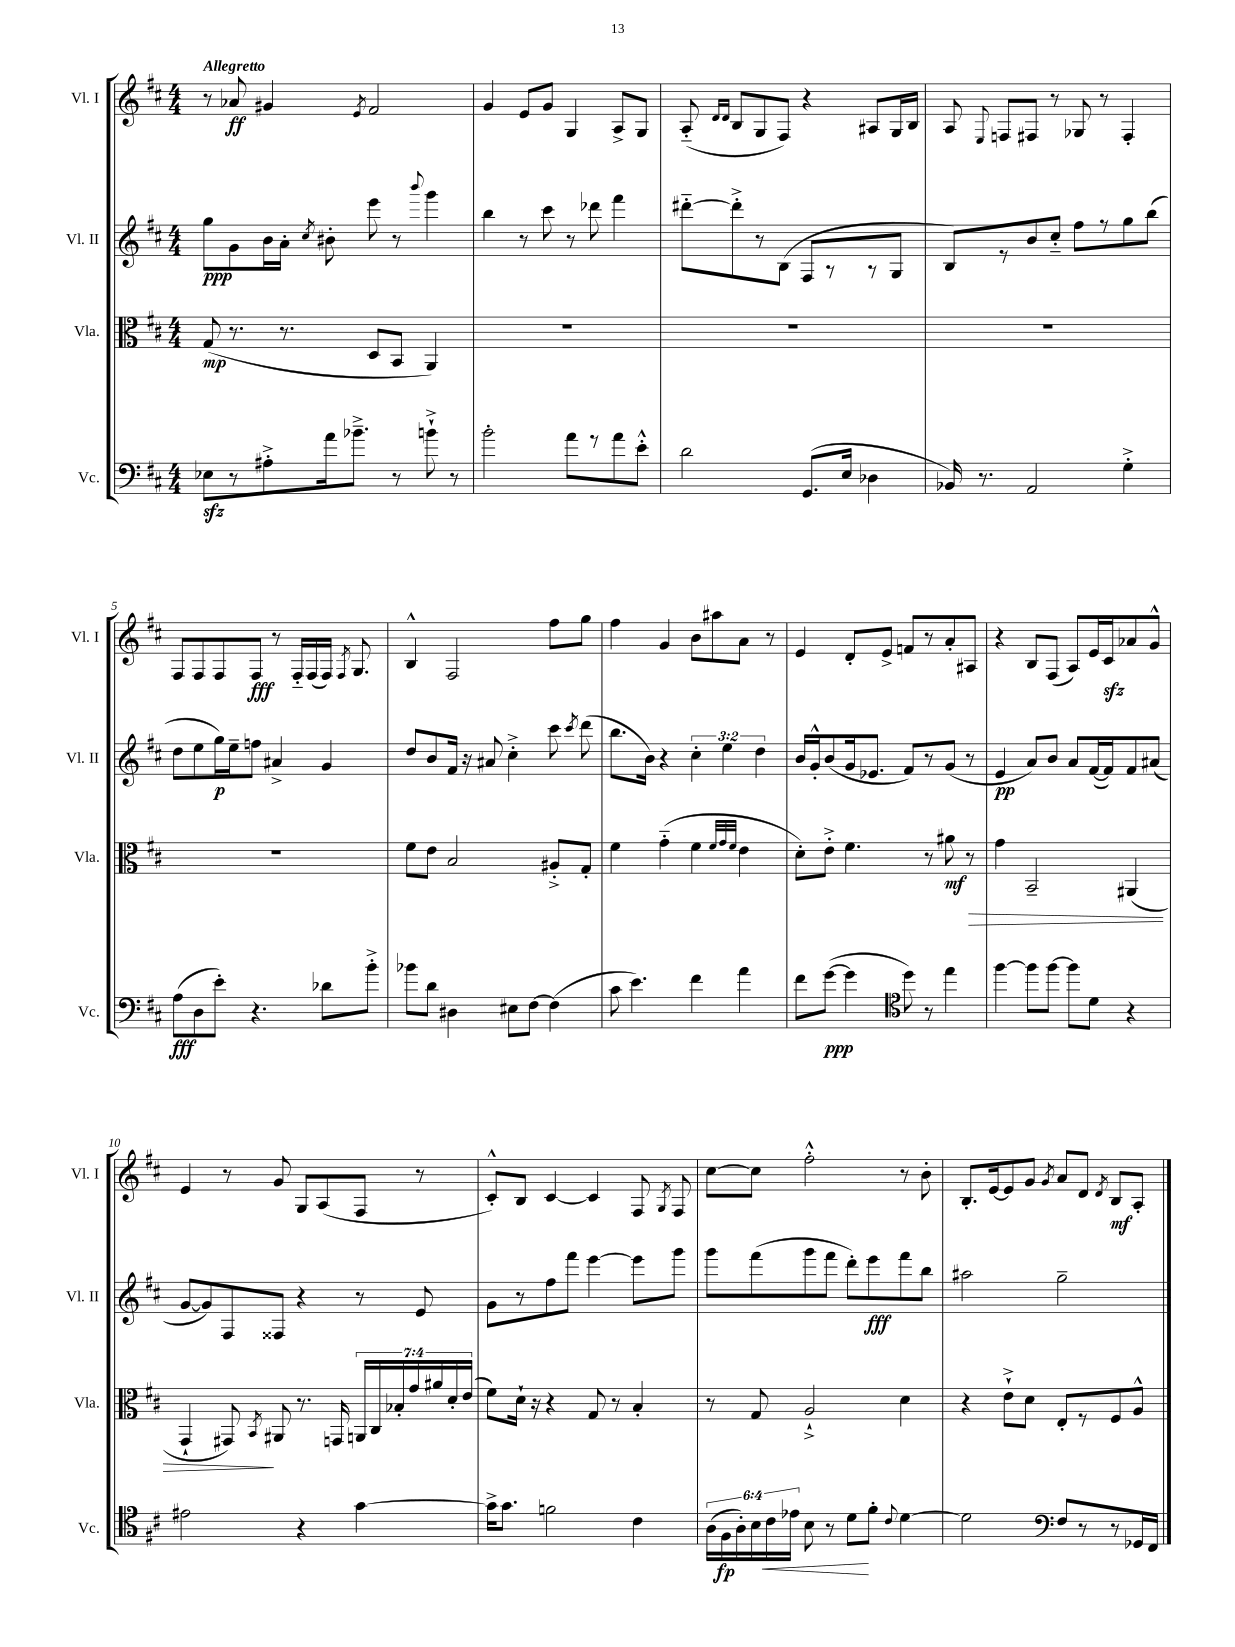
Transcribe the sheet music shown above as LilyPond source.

<<
\new StaffGroup <<
\new Staff = "s0" \with { instrumentName = "Vl. I" shortInstrumentName = "Vl. I" } {
    \clef treble \key d \major \numericTimeSignature \time 4/4 \tempo "Allegretto"
    \autoBeamOff r8 aes'8\ff gis'4 \acciaccatura { e'8 } fis'2 |
    g'4 e'8[ g'8] g4 a8[-> g8] |
    a8-_( \grace { d'16[ d'16] } b8[ g8 fis8]) r4 ais8[ g16 b16] |
    a8 \appoggiatura { e8 } f8[ fis8] r8 ges8 r8 fis4-. |
    fis8[ fis8 fis8 fis8]\fff r8 fis16[-_ fis16( fis16]) \acciaccatura { fis8 } g8. |
    b4-^ fis2 fis''8[ g''8] |
    fis''4 g'4 b'8[ ais''8 a'8] r8 |
    e'4 d'8[-. e'8]-> f'8[ r8 a'8-. ais8] |
    r4 b8[ fis8]( a8[) e'16 cis'16\sfz aes'8 g'8]-^ |
    e'4 r8 g'8 g8[ a8( fis8] r8 |
    cis'8[-.-^) b8] cis'4~ cis'4 fis8 \acciaccatura { g8 } fis8 |
    cis''8[~ cis''8] fis''2-.-^ r8 b'8-. |
    b8.[-. e'16~ e'8 g'8] \acciaccatura { g'8 } a'8[ d'8] \acciaccatura { d'8 } b8[\mf a8]-. \bar "|." |
}
\new Staff = "s1" \with { instrumentName = "Vl. II" shortInstrumentName = "Vl. II" } {
    \clef treble \key d \major \numericTimeSignature \time 4/4 \override Staff.TupletNumber.text = #tuplet-number::calc-fraction-text
    \autoBeamOff g''8[\ppp g'8 b'16 a'16]-. \acciaccatura { cis''8 } bis'8-. e'''8 r8 \appoggiatura { b'''8 } g'''4 |
    b''4 r8 cis'''8 r8 des'''8 fis'''4 |
    dis'''8[~-_ dis'''8-.-> r8 b8]( fis8[ r8 r8 g8] |
    b8[) r8 b'8 cis''8]-_ fis''8[ r8 g''8 b''8]( |
    d''8[ e''8 g''16\p) e''16-- f''8] ais'4-> g'4 |
    d''8[ b'8 fis'16] r16 ais'8 cis''4-.-> cis'''8 \acciaccatura { cis'''8 } d'''8( |
    b''8.[ b'16]) r4 \tuplet 3/2 { cis''4-. e''4 d''4 } |
    b'16[ g'16-.-^ b'8( g'16 ees'8.] fis'8[) r8 g'8]( r8 |
    e'4\pp a'8[) b'8] a'8[ fis'16~( fis'16) fis'8 ais'8]( |
    g'8[~ g'8) fis8 fisis8] r4 r8 e'8 |
    g'8[ r8 fis''8 fis'''8] e'''4~ e'''8[ g'''8] |
    g'''8[ fis'''8( g'''8 fis'''8] d'''8[-.) e'''8\fff fis'''8 b''8] |
    ais''2 g''2-- \bar "|." |
}
\new Staff = "s2" \with { instrumentName = "Vla." shortInstrumentName = "Vla." } {
    \clef alto \key d \major \numericTimeSignature \time 4/4 \override Staff.TupletNumber.text = #tuplet-number::calc-fraction-text
    \autoBeamOff g8\mp( r8. r8. d8[ b,8] a,4) |
    R1 |
    R1 |
    R1 |
    R1 |
    fis'8[ e'8] b2 ais8[-.-> g8]-. |
    fis'4 g'4-_( fis'4 \grace { fis'32[ g'32 fis'32] } e'4 |
    d'8[-.) e'8]-.-> fis'4. r8 ais'8\mf\> r8 |
    g'4 b,2-- ais,4( |
    g,4-! gis,8\!) \acciaccatura { b,8 } ais,8 r8. g,16 \tuplet 7/4 { a,16[ cis16 bes16-. g'16 ais'16 d'16-. e'16]( } |
    fis'8[) d'16]-! r16 r4 g8 r8 b4-. |
    r8 g8 a2-!-> d'4 |
    r4 e'8[-!-> d'8] e8[-. r8 fis8 a8]-^ \bar "|." |
}
\new Staff = "s3" \with { instrumentName = "Vc." shortInstrumentName = "Vc." } {
    \clef bass \key d \major \numericTimeSignature \time 4/4 \override Staff.TupletNumber.text = #tuplet-number::calc-fraction-text
    \autoBeamOff ees8[\sfz r8 ais8-.-> a'16 bes'8.]---> r8 b'8-!-> r8 |
    b'2-. a'8[ r8 a'8 e'8]-.-^ |
    d'2 g,8.[( e16] des4 |
    bes,16) r8. a,2 g4-.-> |
    a8[\fff( d8 e'8]-.) r4. des'8[ b'8]-.-> |
    bes'8[ d'8] dis4 eis8[ fis8]~ fis4( |
    cis'8 e'4.) fis'4 a'4 |
    fis'8[ g'8]~\ppp( g'4 \clef tenor d''8) r8 e''4 |
    fis''4~ fis''8[ fis''8]~ fis''8[ d'8] r4 |
    eis'2 r4 g'4~ |
    g'16[-> g'8.] f'2 cis'4 |
    \tuplet 6/4 { a16[( fis16\fp a16-.) b16 cis'16\< ees'16] } b8 r8 d'8[\! fis'8]-. \appoggiatura { cis'8 } d'4~ |
    d'2 \clef bass fis8[ r8 r8 ges,16 fis,16] \bar "|." |
}
>>
>>
